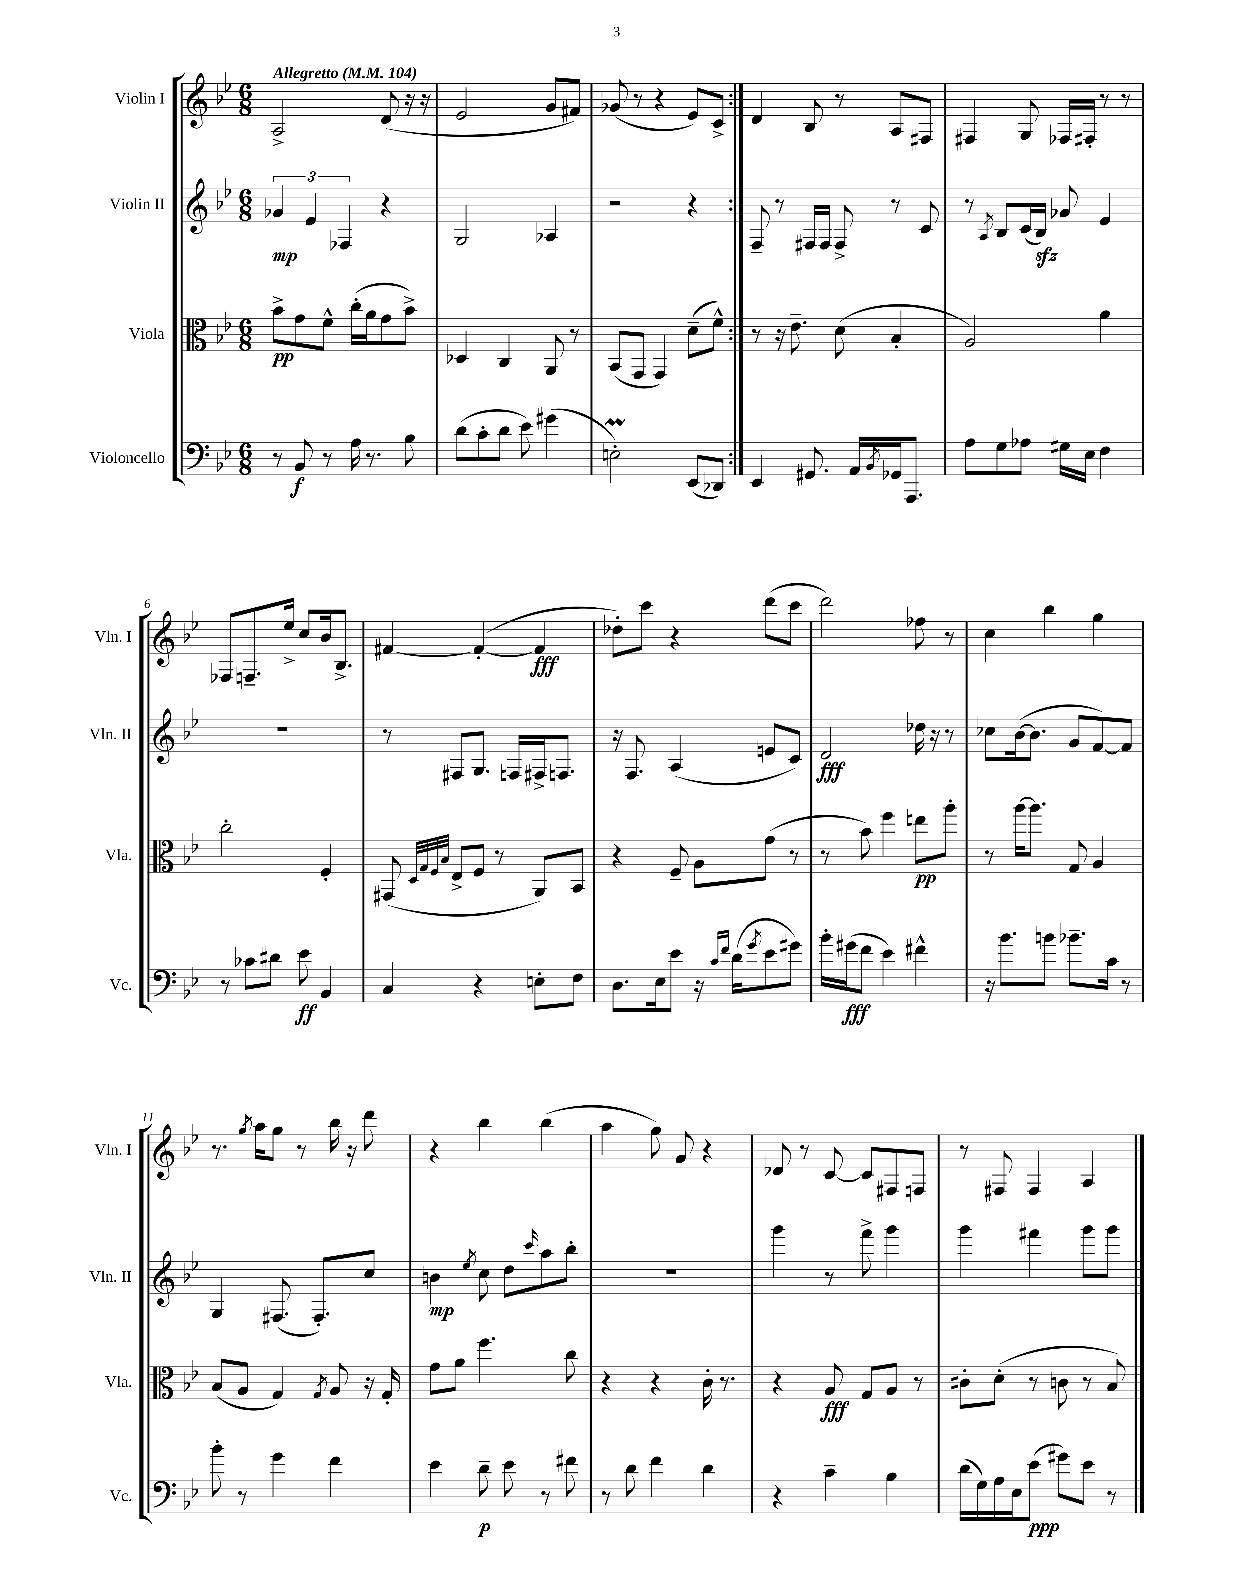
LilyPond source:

<<
\new StaffGroup <<
\new Staff = "s0" \with { instrumentName = "Violin I" shortInstrumentName = "Vln. I" } {
    \clef treble \key bes \major \numericTimeSignature \time 6/8 \tempo "Allegretto" 4 = 104
    \repeat volta 2 { a2-> d'8( r16 r16 |
    ees'2 g'8 fis'8) |
    ges'8( r8 r4 ees'8) c'8-> | }
    d'4 bes8 r8 a8 fis8 |
    fis4 g8 fes16 fis16-. r8 r8 |
    fes8 f8.-- ees''16-> c''8 bes'16 bes8.-> |
    fis'4~ fis'4~-.( fis'4\fff |
    des''8-.) c'''8 r4 d'''8( c'''8 |
    d'''2) fes''8 r8 |
    c''4 bes''4 g''4 |
    r8. \acciaccatura { g''8 } a''16 g''8 r8 bes''16 r16 d'''8 |
    r4 bes''4 bes''4( |
    a''4 g''8) g'8 r4 |
    des'8 r8 c'8~ c'8 fis8 f8 |
    r8 fis8 fis4 a4 \bar "|." |
}
\new Staff = "s1" \with { instrumentName = "Violin II" shortInstrumentName = "Vln. II" } {
    \clef treble \key bes \major \numericTimeSignature \time 6/8
    \repeat volta 2 { \tuplet 3/2 { ges'4\mp ees'4 fes4 } r4 |
    g2 aes4 |
    r2 r4 | }
    f8-- r8 fis16 fis16 fis8-> r8 c'8 |
    r8 \acciaccatura { a8 } bes8 c'16( bes16\sfz) ges'8 ees'4 |
    R2. |
    r8 fis8 g8. f16 fis16-> f8. |
    r16 f8. a4( e'8 c'8) |
    d'2\fff des''16 r16 r8 |
    ces''8 bes'16~( bes'8. g'8 f'8~) f'8 |
    g4 fis8.( fis8.-.) c''8 |
    b'4\mp \acciaccatura { ees''8 } c''8 d''8 \grace { c'''16 } a''8 bes''8-. |
    R2. |
    g'''4 r8 f'''8-> g'''4 |
    g'''4 fis'''4 g'''8 g'''8 \bar "|." |
}
\new Staff = "s2" \with { instrumentName = "Viola" shortInstrumentName = "Vla." } {
    \clef alto \key bes \major \numericTimeSignature \time 6/8
    \repeat volta 2 { bes'8->\pp g'8 f'8-^ c''16-.( a'16 g'8 bes'8->) |
    des4 c4 a,8 r8 |
    bes,8( g,8 g,4) d'8--( f'8-^) | }
    r8 r16 ees'8.-- d'8( bes4-. |
    a2) a'4 |
    c''2-. f4-. |
    gis,8( \grace { d32 g32 f32 bes32 } ees8-> f8 r8 a,8) bes,8 |
    r4 f8-- a8 g'8( r8 |
    r8 bes'8) f''4 e''8\pp a''8-. |
    r8 a''16~ a''8. g8 a4 |
    bes8( a8 g4) \acciaccatura { g8 } a8 r16 g16-. |
    g'8 a'8 f''4. c''8 |
    r4 r4 c'16-. r8. |
    r4 a8\fff g8 a8 r8 |
    cis'8-. d'8-.( r8 c'8 r8 bes8) \bar "|." |
}
\new Staff = "s3" \with { instrumentName = "Violoncello" shortInstrumentName = "Vc." } {
    \clef bass \key bes \major \numericTimeSignature \time 6/8
    \repeat volta 2 { r8 bes,8\f r8 a16 r8. bes8 |
    d'8( c'8-. d'8 ees'8) gis'4( |
    e2-.\prall) ees,8( des,8) | }
    ees,4 gis,8. a,16 \acciaccatura { bes,8 } ges,16 a,,8. |
    a8 g8 aes8 gis16 ees16 f4 |
    r8 ces'8 dis'8 ees'8\ff bes,4 |
    c4 r4 e8-. f8 |
    d8. ees16 ees'8 r16 \grace { c'16 f'16 } d'16( \acciaccatura { g'8 } ees'8 gis'8) |
    bes'16-. gis'16\fff( f'8 ees'4) fis'4-^ |
    r16 bes'8. b'8 bes'8.-- c'16 r8 |
    bes'8-. r8 g'4 f'4 |
    ees'4 d'8--\p ees'8 r8 fis'8 |
    r8 d'8 f'4 d'4 |
    r4 c'4-- bes4 |
    d'16( g16) a16 ees16 ees'8\ppp( gis'8) ees'8 r8 \bar "|." |
}
>>
>>
